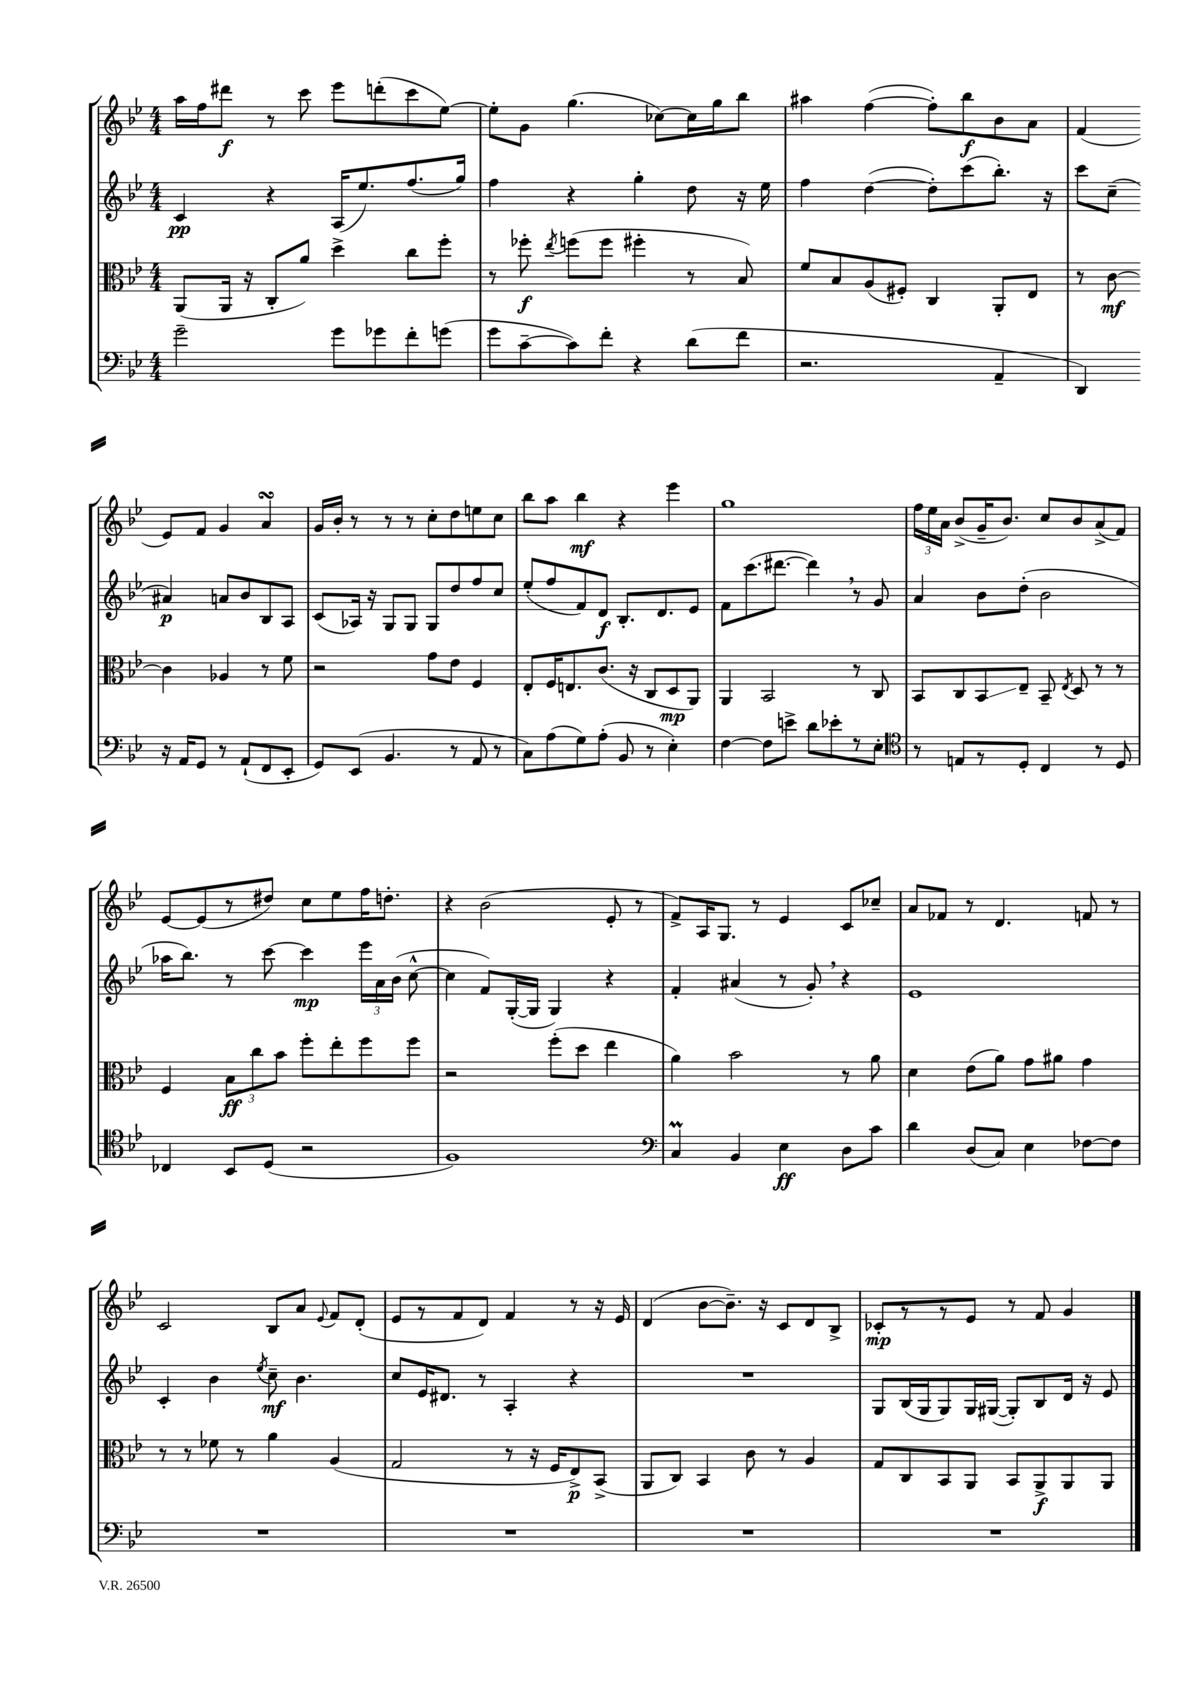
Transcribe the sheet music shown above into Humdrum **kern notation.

**kern	**kern	**kern	**kern
*staff4	*staff3	*staff2	*staff1
*clefF4	*clefC3	*clefG2	*clefG2
*k[b-e-]	*k[b-e-]	*k[b-e-]	*k[b-e-]
*M4/4	*M4/4	*M4/4	*M4/4
2g~	(8AA	4c	16aa
.	.	.	16ff
.	16AA	.	8ddd#
.	16r	.	.
.	8C'	4r	8r
.	8a)	.	8ccc
8g	4dd^	(16A	8eee-
.	.	8.ee-)	.
8g-	.	.	(8ddd'
8f'	8cc	(8.ff	8ccc
(8g	8ff'	.	[8ee-)
.	.	16gg)	.
=	=	=	=
8g	8r	4ff	8ee-']
[8c~	8ff-'	.	8g
.	8qee-	.	.
8c])	(8ff	4r	(4.gg
8f'	8ff	.	.
4r	4ff#'	4gg'	.
.	.	.	[8cc-)
(8d	8r	8dd	16cc-]
.	.	.	16gg
8f	8B-)	16r	8bb-
.	.	16ee-	.
=	=	=	=
2.r	8f	4ff	4aa#
.	8B-	.	.
.	(8A	([4dd	([4ff
.	8F#')	.	.
.	4C	8dd'])	8ff'])
.	.	(8ccc	8bb-
4AA~	8AA'	8.bb-')	8b-
.	8E-	.	8a
.	.	16r	.
=	=	=	=
4DD)	8r	8ccc	(4f
.	[8c	(8cc~	.
16r	4c]	4a#)	8e-)
16AA	.	.	.
8GG	.	.	8f
8r	4A-	8a	4g
(8AA`	.	8b-	.
8FF	8r	8B-	4a
8EE-'	8f	8A	.
=	=	=	=
8GG)	2r	(8c	16g
.	.	.	16b-'
(8EE-	.	16A-)	8r
.	.	16r	.
4.BB-	.	8G	8r
.	.	8G	8r
.	8g	8G	8cc'
8r	8e-	8dd	8dd
8AA	4F	8ff	8ee
8r	.	8cc	8cc
=	=	=	=
8C)	8E-'	(8ee-'	8bb-
(8A	16F	8ff	8aa
.	8.E	.	.
8G)	.	8f)	4bb-
(8A'	(8.c	8d	.
8BB-	.	8.B-'	4r
.	16r	.	.
8r	8C	.	.
.	.	8.d	.
4E-')	8D	.	4eee-
.	8AA)	8e-	.
=	=	=	=
[4F	4AA	8f	1gg
.	.	(8.ccc	.
8F]	2BB-	.	.
.	.	[8.ddd#	.
8e^	.	.	.
8d	.	4ddd#])	.
8e-'	.	.	.
8r	8r	8r	.
8E-'	8C	8g	.
=	=	=	=
*clefC4	*	*	*
8r	8BB-	4a	24ff
.	.	.	24ee-
.	.	.	24a
8E	8C	.	(8b-^
8r	8BB-	8b-	16g~
.	.	.	8.b-)
8D'	8E-~	(8dd'	.
4C	8BB-~	2b-	8cc
.	8qE-	.	.
.	8D	.	8b-
8r	8r	.	(8a^
8D	8r	.	8f)
=	=	=	=
4C-	4F	16aa-	[8e-
.	.	8.bb-)	.
.	.	.	(8e-]
8BB-	12B-	8r	8r
.	12cc	.	.
(8D	.	[8ccc	8dd#)
.	12b-	.	.
2r	8ff'	4ccc]	8cc
.	8ee-'	.	8ee-
.	8ff	24eee-	16ff
.	.	24a	.
.	.	.	8.dd'
.	.	(24b-	.
.	8ff	[8cc^^	.
=	=	=	=
1F)	2r	4cc]	4r
.	.	8f)	(2b-
.	.	([16G'	.
.	.	16G]	.
.	(8ff'	4G)	.
.	8dd	.	.
.	4ee-	4r	8e-'
.	.	.	8r
=	=	=	=
*clefF4	*	*	*
4C	4a)	4f'	8f^)
.	.	.	16A
.	.	.	8.G
4BB-	2b-	(4a#	.
.	.	.	8r
4E-	.	8r	4e-
.	.	8g')	.
8D	8r	4r	8c
8c	8a	.	8cc-~
=	=	=	=
4d	4d	1e-	8a
.	.	.	8f-
(8D	(8e-	.	8r
8C)	8a)	.	4.d
4E-	8g	.	.
.	8a#	.	.
[8F-	4g	.	8f
8F-]	.	.	8r
=	=	=	=
1r	8r	4c'	2c
.	8r	.	.
.	8f-	4b-	.
.	8r	.	.
.	.	8qee-	.
.	4a	8cc~	8B-
.	.	4.b-	8a
.	.	.	8qqe-
.	(4A	.	8f
.	.	.	(8d'
=	=	=	=
1r	2G	8cc	8e-
.	.	16e-	8r
.	.	8.d#	.
.	.	.	8f
.	.	8r	8d)
.	8r	4A'	4f
.	16r	.	.
.	16F	.	.
.	8E-^)	4r	8r
.	(8BB-^	.	16r
.	.	.	16e-
=	=	=	=
1r	8AA	1r	(4d
.	8C)	.	.
.	4BB-	.	[8b-
.	.	.	8.b-~])
.	8c	.	.
.	.	.	16r
.	8r	.	8c
.	4A	.	8d
.	.	.	8B-^
=	=	=	=
1r	8G	8G	8c-'
.	8C	(16B-	8r
.	.	16G	.
.	8BB-	8G)	8r
.	8AA	16G	8e-
.	.	([16G#	.
.	8BB-	8G#'])	8r
.	8AA^	8B-	8f
.	8AA	16d	4g
.	.	16r	.
.	8AA	8e-	.
==	==	==	==
*-	*-	*-	*-
